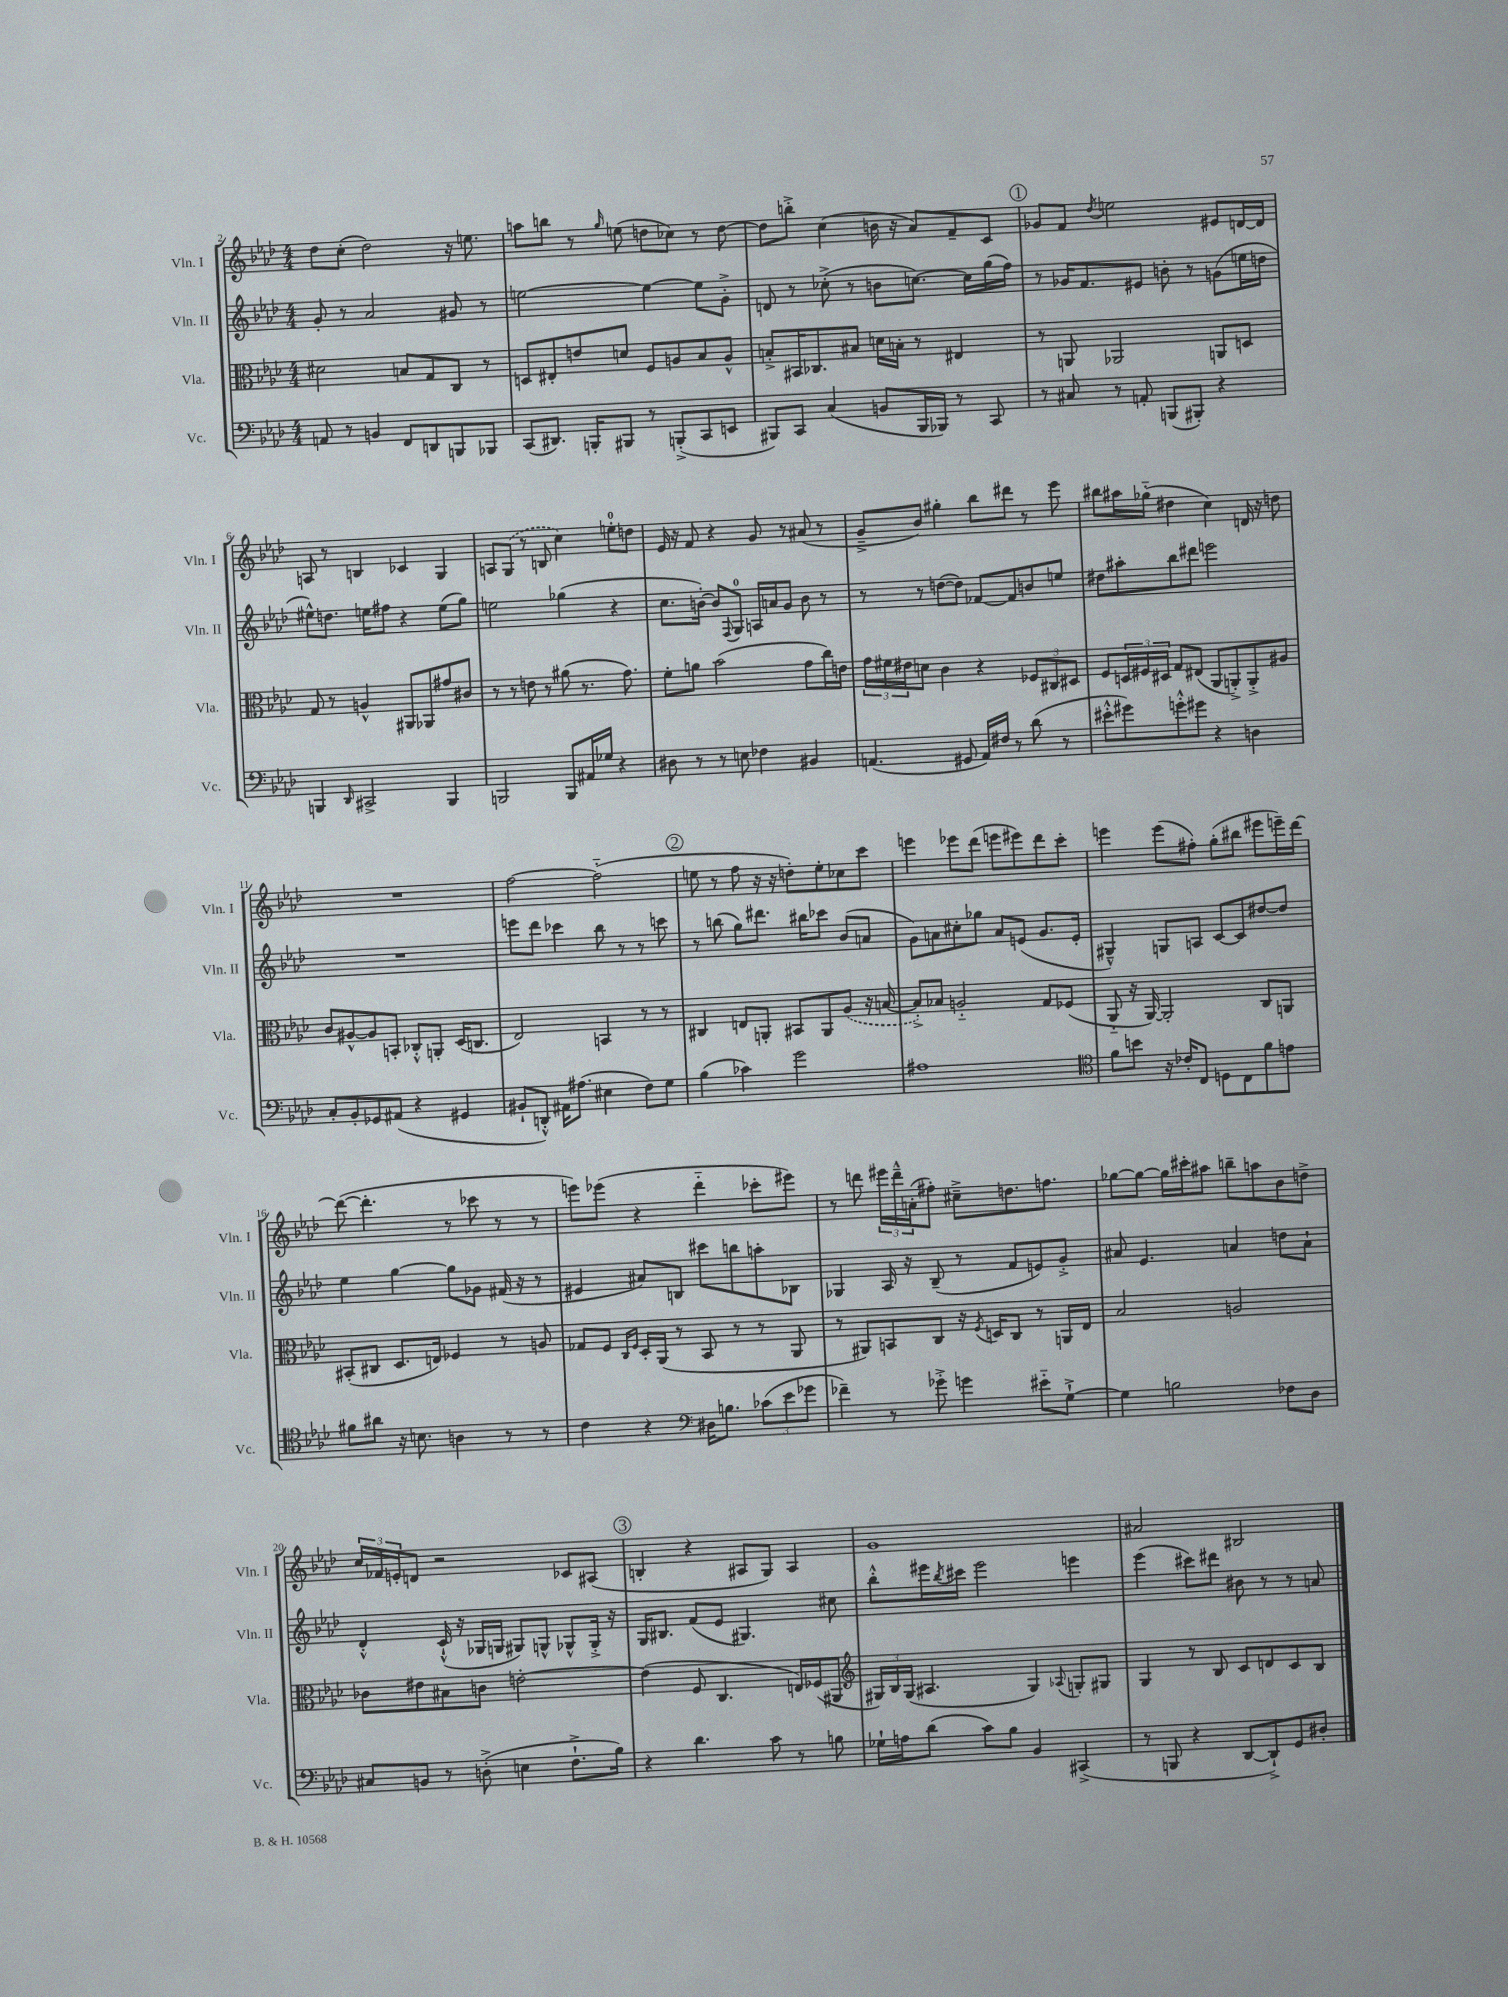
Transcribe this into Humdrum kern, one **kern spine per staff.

**kern	**kern	**kern	**kern
*staff4	*staff3	*staff2	*staff1
*clefF4	*clefC3	*clefG2	*clefG2
*k[b-e-a-d-]	*k[b-e-a-d-]	*k[b-e-a-d-]	*k[b-e-a-d-]
*M4/4	*M4/4	*M4/4	*M4/4
8AA/	2d#\	8g'/	8dd-\L
8r	.	8r	(8cc'\J
4BB/	.	2a-/	2dd-\)
8FF/L	8B/L	.	.
8DD/	8G/	.	.
8BBB/	8C/J	8g#/	16r
.	.	.	8.ee\
8BBB-/J	8r	8r	.
=	=	=	=
(8CC/L	8D/L	[2ee\	8aa\L
8.DD#/J)	8E#'/	.	8bb\J
.	8e/	.	8r
16BBB'/LK	.	.	.
.	.	.	16qqgg/
8BBB#/J	8d/J	.	(8ee\
8r	8F/L	4ee\_	8dd\L
(8BBB'^/L	8A/	.	8cc-\J)
8CC/	8B-/	8ee\]L	8r
8EE/J	8A^^/J	8g'^\J	[8dd\
=	=	=	=
8BBB#/L)	8B'^/L	8d/	8dd\]L
8CC/J	16BB#/K	8r	8bb'^\J
.	8.C-/	.	.
(4C/	.	(8cc-'^\	(4cc\
.	8B#/J	8r	.
8BB/L	16d\LL	8b\L	16b\
.	16B'\JJ	.	16r
16BBB#/L	8r	[8.cc\J)	8a-/L)
16BBB-/JJ)	.	.	.
8r	4E#/	.	8f~/
.	.	16cc\]LL	.
8CC/	.	(16gg\	8c/J
.	.	16ff\JJ)	.
=	=	=	=
8r	8r	8r	8g-/L
8C#/	8AA/	16g-/LK	8f/J
.	.	8.f/	.
.	.	.	8qdd-/
8r	2AA-/	.	2ee\
8AA'/	.	8e#/J	.
(8BBB/L	.	8b'\	.
8BBB#'/J)	.	8r	.
4r	8AA/L	(8g\L	8e#/L
.	8D/J	16ee\L	[16d/L
.	.	16dd\JJ	16d/]JJ
=	=	=	=
4BBB/	8G/	8ee#^^\L)	8A/
.	8r	8.dd\J	8r
16qqDD-/	.	.	.
2CC#^/	4A^^/	.	4B/
.	.	16ee\LK	.
.	.	8ff#\J	.
.	8AA#/L	4r	4c-/
.	8AA-/	.	.
4BBB/	8g#/	(8ee\L	4G/
.	8c#/J	8gg\J)	.
=	=	=	=
2BBB/	8r	2ee\	8A/L
.	8r	.	(8G/J
.	8e\	.	8r
.	8r	.	8B/
8BBB/L	(8a#\	(4gg-\	4cc\)
16AA#/L	8.r	.	.
16G-/JJ	.	.	.
4r	.	4r	8ee'\L
.	8.g\)	.	.
.	.	.	8dd\J
=	=	=	=
8D#\	8f'\L	8.cc\L	16e-/
.	.	.	16r
8r	8a\J	.	8f/
.	.	[16b'\Jk)	.
8r	(2b-\	8b/]L	4r
.	.	8qqF/	.
8E\	.	8G/J	.
4F-\	.	16A/LL	8g/
.	.	16a/J	.
.	.	8g/J	8r
4BB#/	8g\L	8b\	(8a#/
.	16cc\L)	8r	8r
.	16e\JJ	.	.
=	=	=	=
(4.AA/	24g\LL	8r	8g~^/L
.	24f#\	.	.
.	24e#\J	.	.
.	8d\J	8r	8b-/J)
.	4c\	([8dd\L	4gg#'\
8GG#/	.	8dd\]J)	.
16AA/LL)	4r	[8f-/L	8bb-\L
16F#/JJ	.	.	.
8r	.	8f-/]	8ddd#\J
(8d-\	12F-/L	8b/	8r
.	12C#/	.	.
8r	.	8ee/J	8eee-\
.	12D#/J	.	.
=	=	=	=
8e#'^^\L	8F/L	8dd#\L	8bb#\L
8g#\)	24D/L	8aa#'\	16aa#\L
.	24F#/	.	.
.	.	.	(16gg-'~\JJ
.	24D#/JJ	.	.
8g'^^\	8G/L	8bb-\	4dd#\
8g#\J	(8E#/J	8ddd#\J	.
4r	8AA-/L	2eee\	4cc\)
.	8AA'^/)	.	.
4D\	8AA'^/	.	16d/
.	.	.	16r
.	8A#/J	.	8dd\
=	=	=	=
8C'/L	8c/L	1r	1r
8BB-'/	[8A#^^/	.	.
8GG-/	8A#/]	.	.
(8AA#/J	8BB'/J	.	.
4r	8C-'^^/L	.	.
.	8AA'/J	.	.
4GG#/	(16D-/LK	.	.
.	8.C/J	.	.
=	=	=	=
8BB#`/L	2E-/)	8eee\L	[2ff\
8DD'^^/J)	.	8ddd-\J	.
16AA#\LK	.	4ccc-\	.
(8.A#\J	.	.	.
4E#\	4BB/	8bb-\	(2ff'~\]
.	.	8r	.
8F\L)	8r	8r	.
8G\J	8r	8ccc\	.
=	=	=	=
(4B-\	4C#/	8r	8ee\
.	.	(8bb\	8r
4c-\)	8E/L	8gg\L)	8ff\
.	8AA'/J	8.ddd#\J	16r
.	.	.	16r
2g\	8BB#/L	.	8dd'\L)
.	.	16bb#\LK	.
.	8AA/	8ccc-\J	8ee'\
.	(8A-/J	(8b-/L	8cc-\
.	16r	8a/J	8ccc\J
.	[16B/	.	.
=	=	=	=
1A#	8B'^/]L)	8g\L)	4eee\
.	8B-/J	8a\	.
.	2A'~/	8cc#'\	8eee-\L
.	.	8gg-\J	(8ddd-\J
.	.	8a/L	8eee\L
.	.	(8e/J	8eee#\)
.	8G/L	8.g/L	8ddd-\
.	(8F-/J	.	8ccc'\J
.	.	16e'/Jk	.
=	=	=	=
*clefC4	*	*	*
8f\L	8AA-'~/	4G#~^^/)	4eee\
8b\J	16r	.	.
.	[16AA-/)	.	.
16r	2AA-'/]	8G/L	(8eee\L
16c-'/LK	.	.	.
8C/J	.	8A/J	8ff#'\J)
8D\L	.	[8c/L	(8gg'\L
8C\	.	8c/]	8bb#\J
8f\	8C/L	[8dd#/	8eee#\L
8e\J	8AA/J	8dd#/]J	16eee~\L)
.	.	.	[16ddd-\JJ
=	=	=	=
8f#\L	(8BB#'/L	4ee-\	(8ddd-\_
8a#\J	8C#/J	.	4.ddd-'\]
16r	8.D-/L	[4gg\	.
8.B\	.	.	.
.	16E/Jk)	.	.
4A\	4F-/	8gg\]L	8r
.	.	8g-\J	8ccc-\
8r	8r	(16f#/	8r
.	.	16r	.
8r	8A/	8r	8r
=	=	=	=
4c\	8G-/L	4e#/	8eee\L)
.	8F/J	.	(8eee-\J
.	16qqC/LL	.	.
.	16qqF/JJ	.	.
4r	16D-'/LL	8a#/L)	4r
.	(16AA-/JJ	.	.
.	8r	8B/J	.
*clefF4	*	*	*
16D#\LK	8BB-/	8ccc#\L	4ddd-'~\
8.B\J	.	.	.
.	8r	8bb\	.
(12c-\L	8r	8aa'\	8ccc-'\L
12e-\	.	.	.
.	8AA-/	8B-\J	8eee#\J)
12g-\J	.	.	.
=	=	=	=
4f-~\)	8r	4G-/	8r
.	8AA#/L)	.	8ddd\
8r	8BB/	16A-/	24eee#\LL
.	.	.	24ddd~^^\
.	.	16r	.
.	.	.	(24a'\J
8g-'^\	8C/J	(8B-~/	8ff#'\J)
4g\	16r	8r	8cc#~^\L
.	8qF/	.	.
.	16D/LK	.	.
.	8C/J	8f/L	8.dd\
8e#'~\L	8r	8e/)	.
.	.	.	8.ff\J
[8G`^\J	16AA/LL	8g'^/J	.
.	16E-/JJ	.	.
=	=	=	=
4G\]	2B-/	8a#/	[8gg-\L
.	.	4.e-/	8gg-\_J
2B\	.	.	16gg-\]LL
.	.	.	16ccc#'\J
.	.	.	8aa#\J
.	2A/	4a/	8bb~\L
.	.	.	8aa\
8F-\L	.	8dd\L	8b-\
8D-\J	.	8a`\J	8dd^\J
=	=	=	=
8C#/L	8c-\L	4d-'^^/	24cc/LL
.	.	.	24f-/
.	.	.	24e'/J
8BB/J	8e#\	.	8d/J
8r	8B#\	(16c`^^/	2r
.	.	16r	.
(8D'^\	8c\J	16G-/LL	.
.	.	16G/JJ	.
4E\	[2e'\	8G#/L)	.
.	.	8G^^/J	.
8.F`^\L	.	8G-^^/L	8c-/L
.	.	16G-'^/Jk	(8A#/J
16B-\Jk)	.	16r	.
=	=	=	=
4r	(4e\]	16G/LK	4B'/
.	.	8.B#/J	.
4.d-\	8F/	(8f/L	4r
.	4.C/	8e-/J	.
.	.	4.G#/)	8A#/L
8c\	.	.	8G/J)
8r	16E/LL)	.	4A#/
.	(16F-/J	.	.
8B\	8AA#/J	8cc#\	.
=	=	=	=
*	*clefG2	*	*
16G-`\LL	24G#/LL)	8bb-'^^\L	1g
.	24B-/	.	.
16A\J	.	.	.
.	(24G#/JJ	.	.
(8d-\J	4.A#/	16eee#\L	.
.	.	8qbb-/	.
.	.	16ccc#\JJ	.
8c\L)	.	2eee#\	.
8B-\J	.	.	.
4BB-/	4G#/)	.	.
.	8qqA-/	.	.
(4CC#^/	8G'/L	4eee\	.
.	8G#/J	.	.
=	=	=	=
8r	4G/	(4eee-\	2a#/
8BBB/	.	.	.
4r	8r	8ccc#\L)	.
.	8B-/	8ddd#\J	.
[8DD-/L	8c/L	8b#\	2B#/
8DD-`^/])	8d/	8r	.
8GG/	8c/	8r	.
8D#'/J	8B-/J	8a/	.
==	==	==	==
*-	*-	*-	*-
